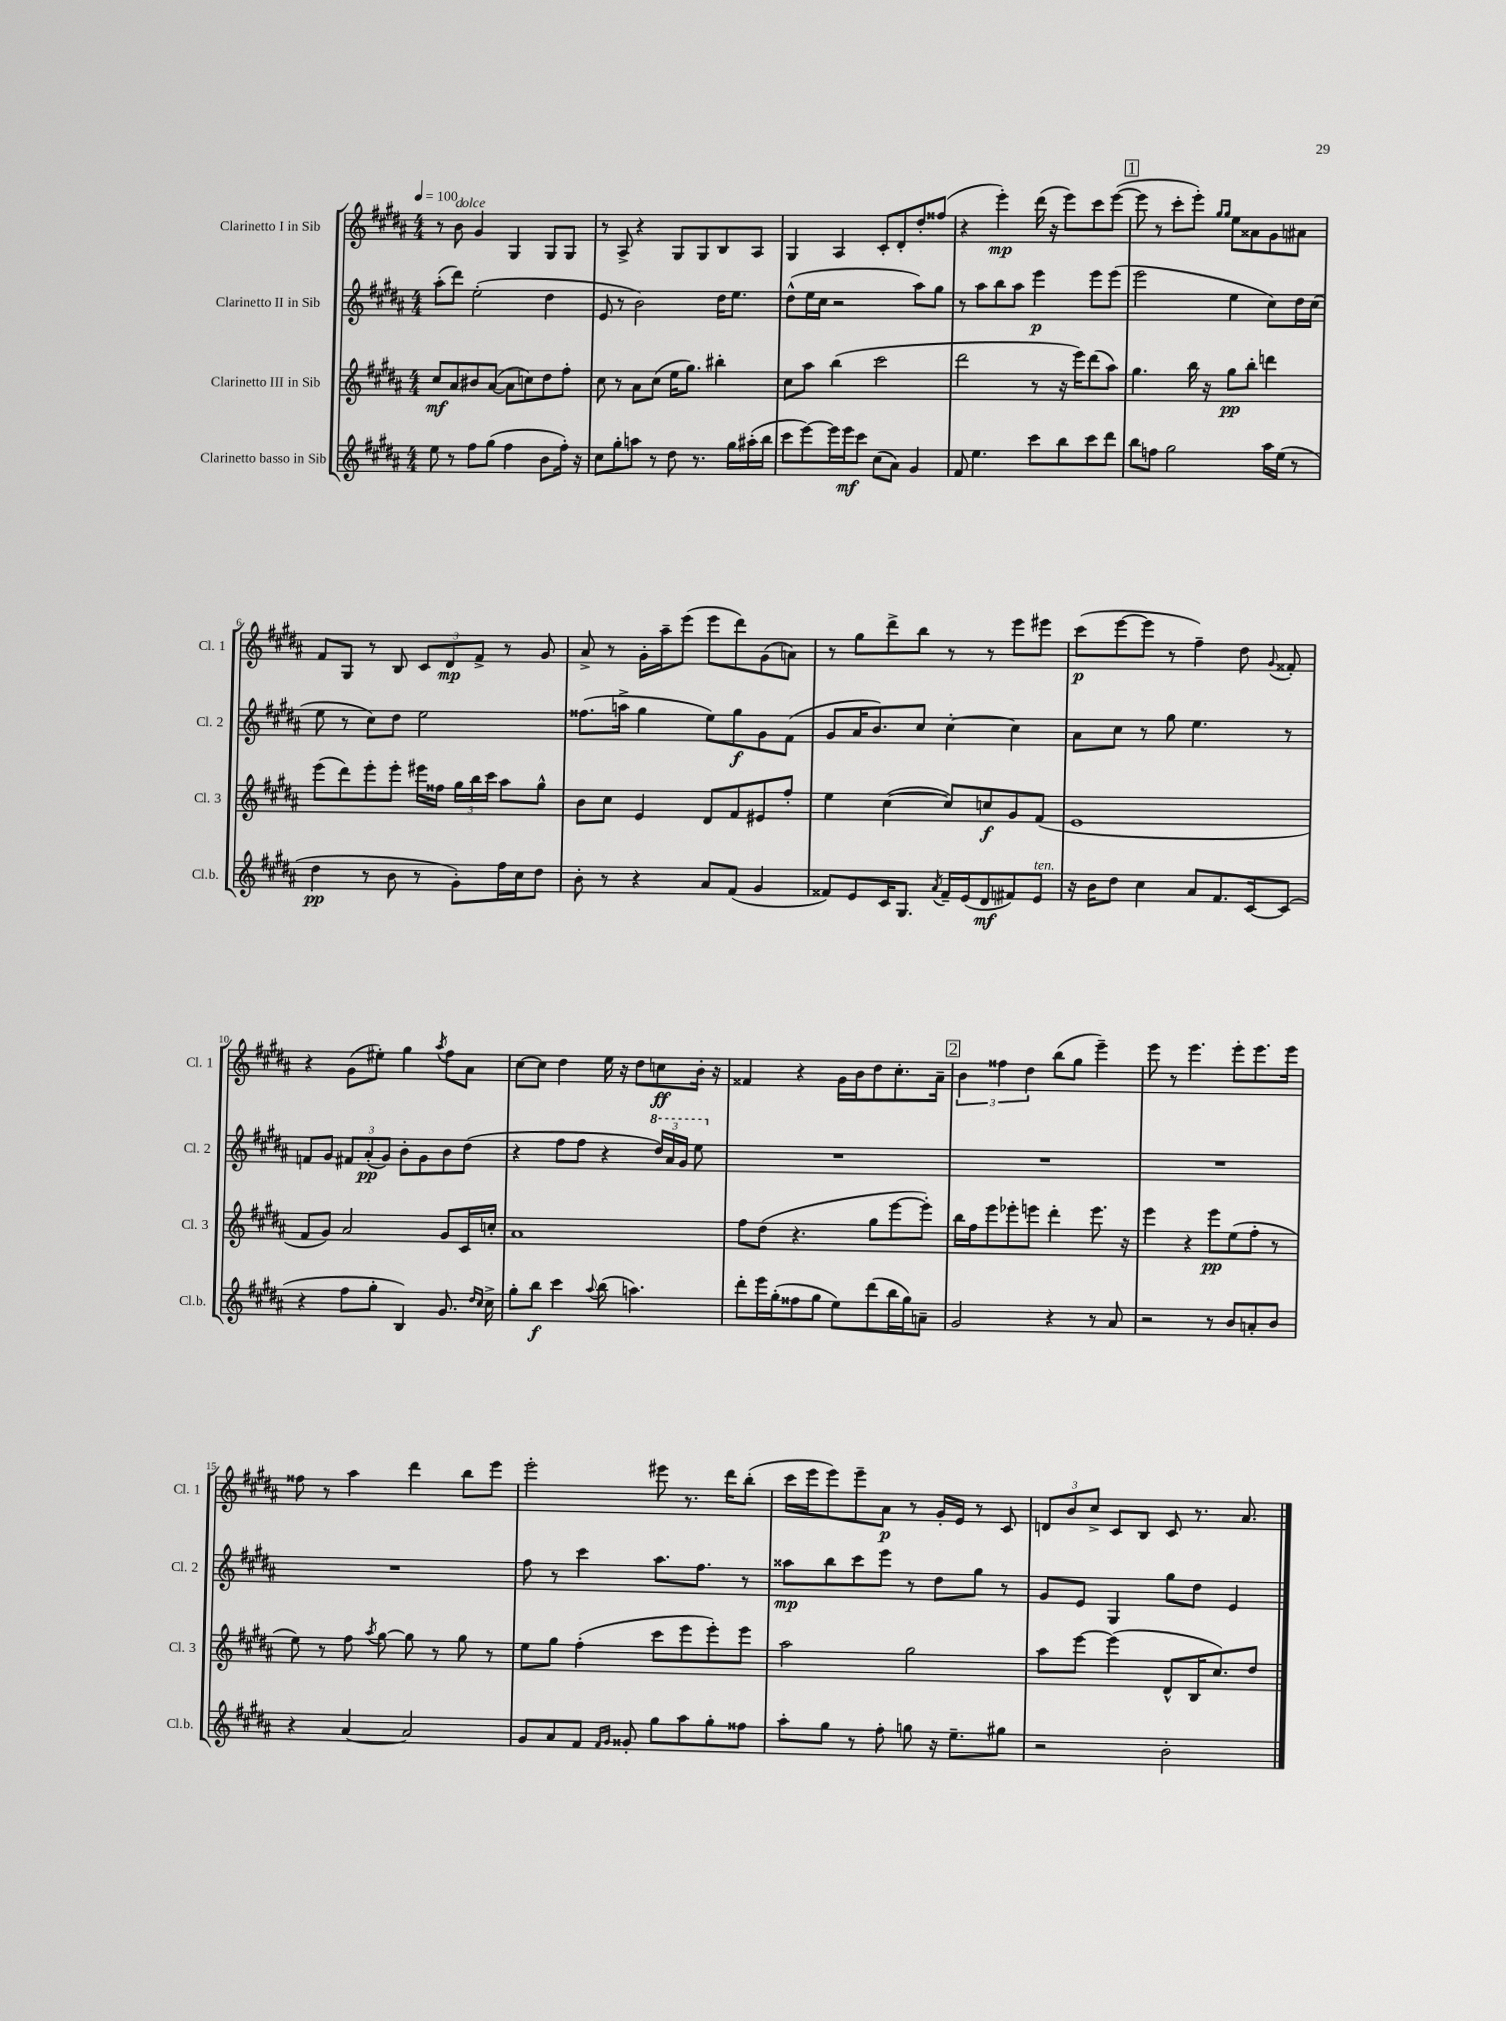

**kern	**dynam	**kern	**dynam	**kern	**dynam	**kern	**dynam
*part4	*part4	*part3	*part3	*part2	*part2	*part1	*part1
*staff4	*staff4	*staff3	*staff3	*staff2	*staff2	*staff1	*staff1
*I"Clarinetto basso in Sib	*	*I"Clarinetto III in Sib	*	*I"Clarinetto II in Sib	*	*I"Clarinetto I in Sib	*
*I'Cl.b.	*	*I'Cl. 3	*	*I'Cl. 2	*	*I'Cl. 1	*
*clefG2	*	*clefG2	*	*clefG2	*	*clefG2	*
*k[f#c#g#d#a#]	*	*k[f#c#g#d#a#]	*	*k[f#c#g#d#a#]	*	*k[f#c#g#d#a#]	*
*M4/4	*	*M4/4	*	*M4/4	*	*M4/4	*
*MM100	*	*MM100	*	*MM100	*	*MM100	*
=1	=1	=1	=1	=1	=1	=1	=1
8ee\	.	8cc#/L	mf	(8aa#'\L	.	8r	.
!	!	!	!	!	!	!LO:TX:a:i:t=dolce	!
8r	.	8a#/	.	8ddd#\J)	.	8b\	.
8ff#\L	.	8b#X/	.	(2ee'\	.	4g#/	.
(8gg#\J	.	([8a#/J	.	.	.	.	.
4ff#\	.	8a#\L]	.	.	.	4G#/	.
.	.	8ccn\)	.	.	.	.	.
8b\L	.	8dd#\	.	4dd#\	.	8G#/L	.
16ff#'\Jk)	.	8ff#'\J	.	.	.	8G#/J	.
16r	.	.	.	.	.	.	.
=2	=2	=2	=2	=2	=2	=2	=2
8cc#\L	.	8cc#\	.	8e/	.	8r	.
8gg#'\	.	8r	.	8r	.	8A#^/	.
8aan\J	.	8a#\L	.	2b\)	.	4r	.
8r	.	(8cc#\J	.	.	.	.	.
8dd#\	.	16ee\KL	.	.	.	8G#/L	.
.	.	8.gg#\J)	.	.	.	.	.
8.r	.	.	.	.	.	8G#/	.
.	.	4bb#X'\	.	16dd#\KL	.	8B/	.
16gg#\LL	.	.	.	8.ee\J	.	.	.
(16aa#X'\	.	.	.	.	.	8A#/J	.
16bb\JJ	.	.	.	.	.	.	.
=3	=3	=3	=3	=3	=3	=3	=3
8ccc#\L	.	8cc#\L	.	(8dd#^^\L	.	4G#/	.
[8eee\)	.	8aa#\J	.	16ee\L	.	.	.
.	.	.	.	16cc#\JJ	.	.	.
16eee\L]	.	(4bb\	.	2r	.	4A#/	.
16eee\J	mf	.	.	.	.	.	.
8ccc#\J	.	.	.	.	.	.	.
(8cc#\L	.	2ccc#\	.	.	.	8c#'/L	.
8a#\J)	.	.	.	.	.	8d#'/	.
4g#/	.	.	.	8aa#\L)	.	8dd#'/	.
.	.	.	.	8gg#\J	.	(8ff##X/J	.
=4	=4	=4	=4	=4	=4	=4	=4
8f#/	.	2ddd#\	.	8r	.	4r	.
4.ee\	.	.	.	8aa#\L	.	.	.
.	.	.	.	8bb\	.	4eee'\)	mp
.	.	.	.	8aa#\J	.	.	.
8ccc#\L	.	8r	.	4eee\	p	(16ddd#\	.
.	.	.	.	.	.	16r	.
8bb\	.	16r	.	.	.	8eee\L)	.
.	.	16eee\KL)	.	.	.	.	.
8ccc#\	.	(8ddd#\	.	8eee\L	.	8ccc#\	.
8ddd#\J	.	8aa#\J)	.	(8eee\J	.	([8eee\J	.
!!LO:REH:place=s1:t=1
=5	=5	=5	=5	=5	=5	=5	=5
8bb\L	.	4.gg#\	.	2eee\	.	8eee\]	.
8ffn\J	.	.	.	.	.	8r	.
2gg#\	.	.	.	.	.	8ccc#'\L	.
.	.	16bb\	.	.	.	8eee'\J)	.
.	.	16r	.	.	.	.	.
.	.	.	.	.	.	16qqgg#/LL	.
.	.	.	.	.	.	16qqgg#/JJ	.
.	.	8gg#\L	pp	4ee\	.	8ee\L	.
.	.	8bb'\J	.	.	.	8a##X\	.
16aa#\LL	.	4dddn\	.	8cc#\L)	.	8g#\	.
(16ee\JJ	.	.	.	.	.	.	.
8r	.	.	.	16dd#\L	.	8a#X\J	.
.	.	.	.	(16cc#\JJ	.	.	.
!!LO:LB:g=z
=6	=6	=6	=6	=6	=6	=6	=6
4dd#\	pp	(8eee\L	.	8ee\	.	8f#/L	.
.	.	8ddd#\)	.	8r	.	8G#/J	.
8r	.	8eee'\	.	8cc#\L)	.	8r	.
8b\	.	8eee'\J	.	8dd#\J	.	8B/	.
8r	.	16eee#X\LL	.	2ee\	.	12c#/L	.
.	.	16ff##X\JJ	.	.	.	.	.
.	.	.	.	.	.	12d#/	mp
8g#'\L)	.	24gg#\LL	.	.	.	.	.
.	.	24bb\	.	.	.	12f#^/J	.
.	.	24ccc#\JJ	.	.	.	.	.
16ff#\L	.	8aa#\L	.	.	.	8r	.
16cc#\J	.	.	.	.	.	.	.
8dd#\J	.	8gg#^^\J	.	.	.	8g#/	.
=7	=7	=7	=7	=7	=7	=7	=7
8b'\	.	8b\L	.	(8.ff##X\L	.	8a#^/	.
8r	.	8cc#\J	.	.	.	8r	.
.	.	.	.	16aan^\Jk	.	.	.
4r	.	4e/	.	4gg#\	.	16g#'\LL	.
.	.	.	.	.	.	16aa#~\J	.
.	.	.	.	.	.	(8eee\J	.
8a#/L	.	8d#/L	.	8ee\L)	.	8eee\L	.
(8f#/J	.	8f#/	.	8gg#\	f	8ddd#\)	.
4g#/	.	8e#X/	.	8g#\	.	(8g#\	.
.	.	8ff#'/J	.	(8f#\J	.	8an\J)	.
=8	=8	=8	=8	=8	=8	=8	=8
8f##X/L)	.	4ee\	.	8g#/L	.	8r	.
8e/	.	.	.	16a#/K	.	8gg#\L	.
.	.	.	.	8.b/)	.	.	.
16c#/K	.	([4cc#\	.	.	.	8ddd#^\	.
8.G#/J	.	.	.	.	.	.	.
.	.	.	.	8cc#/J	.	8bb\J	.
8qa#/	.	.	.	.	.	.	.
16f##~/LL	.	8cc#/L])	.	[4cc#'\	.	8r	.
(16e/J	.	.	.	.	.	.	.
8d#/	mf	8ccn/	f	.	.	8r	.
8f#X/)	.	8g#/	.	4cc#\]	.	8eee\L	.
!LO:TX:a:i:t=ten.	!	!	!	!	!	!	!
8e/J	.	(8f#/J	.	.	.	8eee#X\J	.
=9	=9	=9	=9	=9	=9	=9	=9
16r	.	1e	.	8a#\L	.	(8ccc#\L	p
16b\KL	.	.	.	.	.	.	.
8dd#\J	.	.	.	8cc#\J	.	[8eee\	.
4cc#\	.	.	.	8r	.	8eee\J]	.
.	.	.	.	8gg#\	.	8r	.
8a#/L	.	.	.	4.ee\	.	4ff#~\)	.
8.f#/	.	.	.	.	.	.	.
.	.	.	.	.	.	8dd#\	.
[16c#/k	.	.	.	.	.	.	.
.	.	.	.	.	.	8qqg#/	.
(8c#/J]	.	.	.	8r	.	8f##X'/	.
!!LO:LB:g=z
=10	=10	=10	=10	=10	=10	=10	=10
4r	.	8f#/L	.	8fn/L	.	4r	.
.	.	8g#/J)	.	8g#/J	.	.	.
8ff#\L	.	2a#/	.	12f#X/L	.	(8g#\L	.
.	.	.	.	(12a#'/	pp	.	.
8gg#'\J	.	.	.	.	.	8ee#X'\J)	.
.	.	.	.	12g#/J)	.	.	.
4B/)	.	.	.	8b'\L	.	4gg#\	.
.	.	.	.	8g#\	.	.	.
.	.	.	.	.	.	8qaa#/	.
8.g#/	.	8g#/L	.	8b\	.	8ff#\L	.
.	.	16c#/L	.	(8dd#\J	.	8a#\J	.
16qqdd#/LL	.	.	.	.	.	.	.
16qqcc#/JJ	.	.	.	.	.	.	.
16cc#^\	.	16ccn'/JJ	.	.	.	.	.
=11	=11	=11	=11	=11	=11	=11	=11
8gg#'\L	.	1a#	.	4r	.	[8cc#\L	.
8bb\J	f	.	.	.	.	8cc#\J]	.
4ccc#\	.	.	.	8ff#\L	.	4dd#\	.
.	.	.	.	8ff#\J	.	.	.
8qqaa#/	.	.	.	.	.	.	.
(8bb\	.	.	.	4r	.	16ee\	.
.	.	.	.	.	.	16r	.
4.aan\)	.	.	.	.	.	8dd#\L	.
*	*	*	*	*8va	*	*	*
.	.	.	.	24ddd#/LL)	.	8ccn\	ff
.	.	.	.	24aa#/	.	.	.
.	.	.	.	24gg#/JJ	.	.	.
.	.	.	.	8eee\	.	16b'\Jk	.
.	.	.	.	.	.	16r	.
=12	=12	=12	=12	=12	=12	=12	=12
*	*	*	*	*X8va	*	*	*
8ddd#'\L	.	8ff#\L	.	1r	.	4f##X/	.
16eee\L	.	(8dd#\J	.	.	.	.	.
(16gg#'\J	.	.	.	.	.	.	.
8ff##X\	.	4.r	.	.	.	4r	.
8gg#\J	.	.	.	.	.	.	.
8ee\L)	.	.	.	.	.	16g#\LL	.
.	.	.	.	.	.	16b\J	.
(8ddd#\	.	8gg#\L	.	.	.	8dd#\	.
16bb\L	.	[8eee\	.	.	.	8.cc#'\	.
16gg#\J)	.	.	.	.	.	.	.
8an~\J	.	8eee'\J])	.	.	.	.	.
.	.	.	.	.	.	16a#~\Jk	.
!!LO:REH:place=s1:t=2
=13	=13	=13	=13	=13	=13	=13	=13
2g#/	.	16bb\LL	.	1r	.	6b\	.
.	.	16ff#\J	.	.	.	.	.
.	.	8eee\	.	.	.	.	.
.	.	.	.	.	.	6ff##X\	.
.	.	8eee-X'\	.	.	.	.	.
.	.	.	.	.	.	6dd#\	.
.	.	8eeen\J	.	.	.	.	.
4r	.	4ddd#'\	.	.	.	(8bb\L	.
.	.	.	.	.	.	8gg#\J	.
8r	.	8.eee\	.	.	.	4eee~\)	.
8a#/	.	.	.	.	.	.	.
.	.	16r	.	.	.	.	.
=14	=14	=14	=14	=14	=14	=14	=14
2r	.	4eee\	.	1r	.	8eee\	.
.	.	.	.	.	.	8r	.
.	.	4r	.	.	.	4.eee\	.
8r	.	8eee\L	pp	.	.	.	.
8b/L	.	(8ee\	.	.	.	8eee'\L	.
8an'/	.	8ff#'\J	.	.	.	8.eee\	.
8b/J	.	8r	.	.	.	.	.
.	.	.	.	.	.	16eee\Jk	.
!!LO:LB:g=z
=15	=15	=15	=15	=15	=15	=15	=15
4r	.	8ee\)	.	1r	.	8ff##X\	.
.	.	8r	.	.	.	8r	.
[4a#/	.	8ff#\	.	.	.	4aa#\	.
.	.	8qaa#/	.	.	.	.	.
.	.	[8gg#\	.	.	.	.	.
2a#/]	.	8gg#\]	.	.	.	4ddd#\	.
.	.	8r	.	.	.	.	.
.	.	8gg#\	.	.	.	8bb\L	.
.	.	8r	.	.	.	8eee\J	.
=16	=16	=16	=16	=16	=16	=16	=16
8g#/L	.	8ee\L	.	8ff#\	.	2eee'\	.
8a#/	.	8gg#\J	.	8r	.	.	.
8f#/J	.	(4ff#'\	.	4ccc#\	.	.	.
16qqf#/LL	.	.	.	.	.	.	.
16qqg#/JJ	.	.	.	.	.	.	.
8g##X'/	.	.	.	.	.	.	.
8gg#\L	.	8ccc#\L	.	8.aa#\L	.	8eee#X\	.
8aa#\	.	8eee\	.	.	.	8.r	.
.	.	.	.	8.ff#\J	.	.	.
8gg#'\	.	8eee'\)	.	.	.	.	.
.	.	.	.	.	.	16ddd#\KL	.
8ff##X\J	.	8eee\J	.	8r	.	(8bb'\J	.
=17	=17	=17	=17	=17	=17	=17	=17
8aa#'\L	.	2aa#\	.	8aa##X\L	mp	16ccc#\LL	.
.	.	.	.	.	.	16eee\J	.
8gg#\J	.	.	.	8bb\	.	8eee\)	.
8r	.	.	.	8ccc#\	.	8eee~\	.
8ff#'\	.	.	.	8eee\J	.	8a#\J	p
8ggn\	.	2gg#\	.	8r	.	8r	.
16r	.	.	.	8dd#\L	.	16g#'/LL	.
8.ee~\L	.	.	.	.	.	16e/JJ	.
.	.	.	.	8gg#\J	.	8r	.
8gg#X\J	.	.	.	8r	.	8c#/	.
=18	=18	=18	=18	=18	=18	=18	=18
2r	.	8aa#\L	.	8g#/L	.	12dn/L	.
.	.	.	.	.	.	12b/	.
.	.	[8eee\J	.	8e/J	.	.	.
.	.	.	.	.	.	12cc#^/J	.
.	.	(4eee\]	.	4G#/	.	8c#/L	.
.	.	.	.	.	.	8B/J	.
2b'\	.	8d#^^/L	.	8gg#\L	.	8c#/	.
.	.	16B/K	.	8dd#\J	.	8.r	.
.	.	8.cc#/)	.	.	.	.	.
.	.	.	.	4e/	.	.	.
.	.	.	.	.	.	8.a#/	.
.	.	8dd#/J	.	.	.	.	.
==	==	==	==	==	==	==	==
*-	*-	*-	*-	*-	*-	*-	*-
